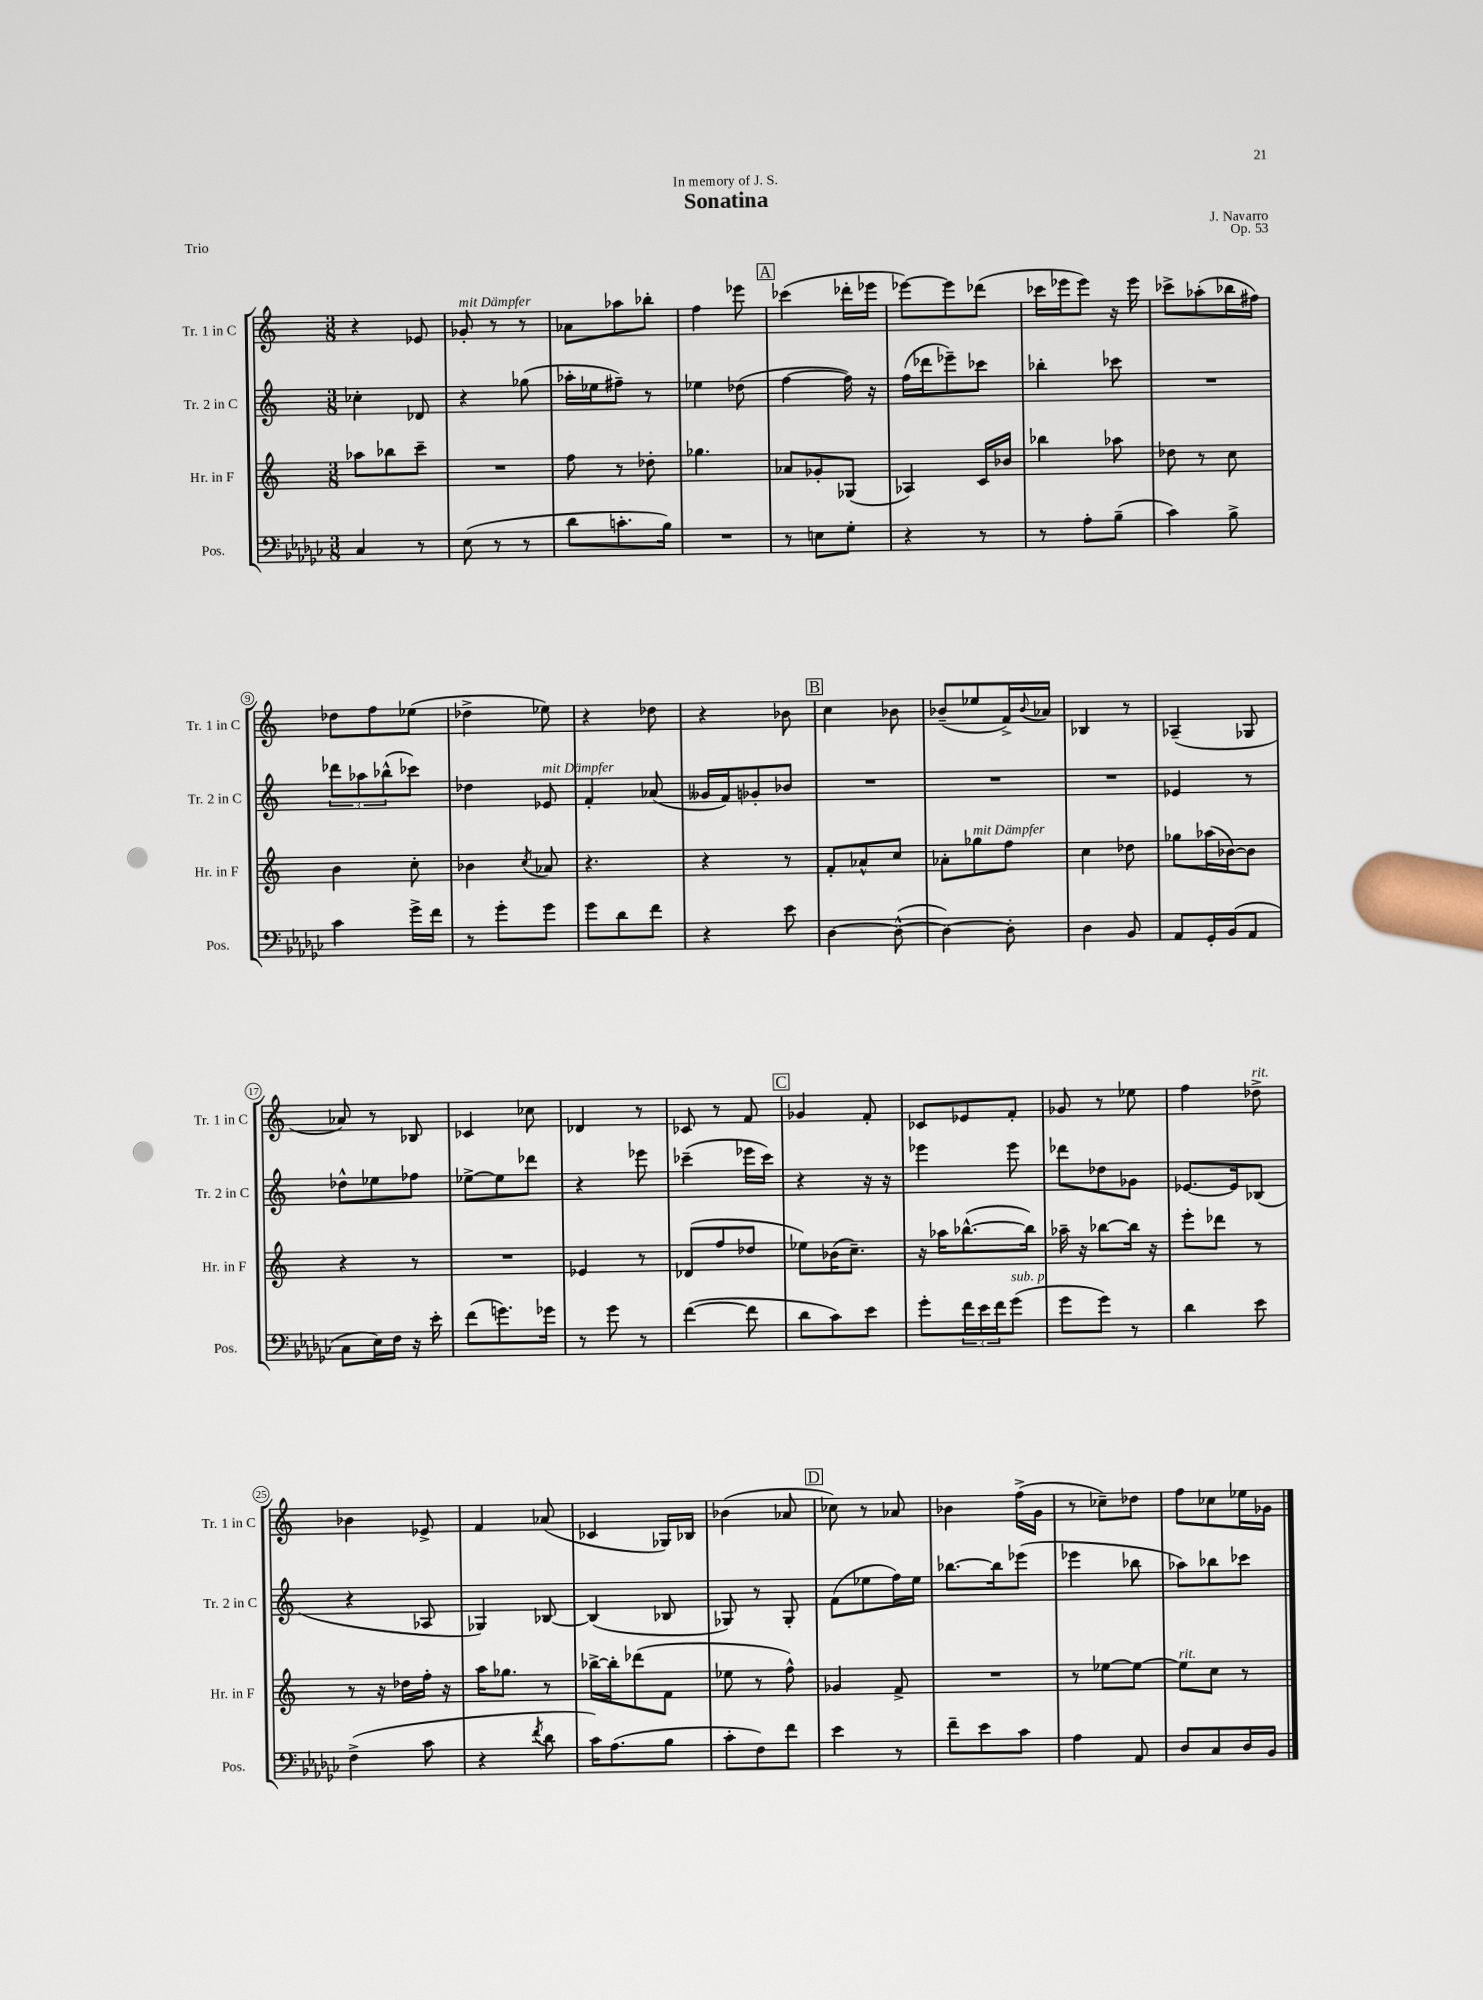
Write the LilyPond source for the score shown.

\header { title = "Sonatina" composer = "J. Navarro" dedication = "In memory of J. S." opus = "Op. 53" piece = "Trio" }
<<
\new StaffGroup <<
\new Staff = "s0" \with { instrumentName = "Tr. 1 in C" shortInstrumentName = "Tr. 1 in C" } {
    \clef treble \key c \major \numericTimeSignature \time 3/8
    r4 ees'8 |
    ges'8-.^\markup { \italic "mit Dämpfer" } r8 r8 |
    aes'8 aes''8 bes''8-. |
    f''4 ees'''8 |
    \mark \markup { \box "A" } ces'''4( des'''16-. ees'''16 |
    ees'''8~) ees'''8 des'''8( |
    ces'''16 ees'''16 ees'''8) r16 ees'''16 |
    ces'''8-> aes''8-.( bes''16 fis''16) |
    des''8 f''8 ees''8( |
    des''4-> ees''8) |
    r4 des''8 |
    r4 bes'8 |
    \mark \markup { \box "B" } c''4 bes'8 |
    bes'8--( ees''8 f'16->) \appoggiatura { bes'8 } aes'16 |
    bes4 r8 |
    aes4--( ges8 |
    aes'8) r8 bes8 |
    ces'4 ces''8 |
    des'4 r8 |
    ces'8 r8 f'8 |
    \mark \markup { \box "C" } ges'4 f'8-. |
    ces'8 ees'8 f'8-. |
    ges'8 r8 ees''8 |
    f''4 des''8->^\markup { \italic "rit." } |
    bes'4 ees'8-> |
    f'4 aes'8( |
    ces'4 ges16) bes16 |
    bes'4( aes'8 |
    \mark \markup { \box "D" } ces''8) r8 aes'8 |
    bes'4 f''16->( g'16 |
    r8 ces''8--) des''8 |
    f''8 ces''8 ees''16 ges'16 \bar "|." |
}
\new Staff = "s1" \with { instrumentName = "Tr. 2 in C" shortInstrumentName = "Tr. 2 in C" } {
    \clef treble \key c \major \numericTimeSignature \time 3/8
    ces''4-. des'8 |
    r4 ges''8( |
    aes''16-. ees''16 fis''8--) r8 |
    ees''4 des''8( |
    \mark \markup { \box "A" } f''4~ f''16) r16 |
    f''16( des'''16 ees'''8--) ces'''8 |
    bes''4-. ces'''8 |
    R4. |
    \tuplet 3/2 { des'''8 aes''8 bes''8-^( } ces'''8) |
    des''4 ees'8^\markup { \italic "mit Dämpfer" } |
    f'4-. aes'8( |
    geses'16 f'16) ges'8-. bes'8 |
    \mark \markup { \box "B" } R4. |
    R4. |
    R4. |
    ees'4 r8 |
    des''8-^ ees''8 fes''8 |
    ees''8~-> ees''8 des'''8 |
    r4 ees'''8 |
    ces'''4--( ees'''16 ces'''16) |
    \mark \markup { \box "C" } r4 r16 r16 |
    ees'''4 ees'''8 |
    des'''8 des''8 ges'8 |
    ees'8.~ ees'16 bes8( |
    r4 aes8 |
    ges4) bes8~ |
    bes4( bes8 |
    ges8) r8 ges8-. |
    \mark \markup { \box "D" } f'8( ees''8 f''16) ees''16 |
    bes''8.~ bes''16 ees'''8( |
    ees'''4 bes''8 |
    aes''8) bes''8 ces'''8 \bar "|." |
}
\new Staff = "s2" \with { instrumentName = "Hr. in F" shortInstrumentName = "Hr. in F" } {
    \clef treble \key c \major \numericTimeSignature \time 3/8
    aes''8 bes''8 c'''8-- |
    R4. |
    f''8 r8 des''8-. |
    ges''4. |
    \mark \markup { \box "A" } aes'8 ges'8-. ges8( |
    aes4) c'16 bes'16 |
    bes''4 aes''8 |
    des''8 r8 c''8 |
    b'4 c''8-. |
    bes'4 \acciaccatura { c''8 } aes'8 |
    r4. |
    r4 r8 |
    \mark \markup { \box "B" } f'8-. aes'8-^ c''8 |
    aes'8-. ges''8^\markup { \italic "mit Dämpfer" } f''8 |
    c''4 des''8 |
    ges''8 aes''16( bes'16~) bes'8 |
    r4 r8 |
    R4. |
    ees'4 r8 |
    des'8( f''8 des''8 |
    \mark \markup { \box "C" } ees''8) bes'16( c''8.--) |
    r16 aes''16 bes''8.~-^( bes''16) |
    aes''16-- r16 bes''8~ bes''16 r16 |
    e'''8-. des'''8 r8 |
    r8 r16 des''16 f''16-. r16 |
    a''16 ges''8. r8 |
    bes''16~-> bes''16-. des'''8( f'8 |
    ees''8 r8 f''8-^) |
    \mark \markup { \box "D" } ges'4 f'8-> |
    R4. |
    r8 ees''8~ ees''8~ |
    ees''8^\markup { \italic "rit." } c''8 r8 \bar "|." |
}
\new Staff = "s3" \with { instrumentName = "Pos." shortInstrumentName = "Pos." } {
    \clef bass \key ges \major \numericTimeSignature \time 3/8
    ces4 r8 |
    ees8( r8 r8 |
    des'8 c'8.-. bes16) |
    R4. |
    \mark \markup { \box "A" } r8 e8 ges8-. |
    r4 r8 |
    r8 aes8-. bes8--( |
    ces'4) bes8-> |
    ces'4 ges'16-> f'16 |
    r8 ges'8-. ges'8 |
    ges'8 des'8 f'8 |
    r4 ees'8 |
    \mark \markup { \box "B" } des4~ des8~-^( |
    des4~) des8-. |
    des4 bes,8 |
    aes,8 ges,16-. bes,16( aes,8 |
    ces8 ees16) f16 r16 ees'16-. |
    f'8( g'8.) ges'16 |
    r8 ges'8 r8 |
    f'4~( f'8 |
    \mark \markup { \box "C" } des'8 ces'8) ees'8 |
    ges'8-. \tuplet 3/2 { f'16 ees'16 f'16 } ges'8^\markup { \italic "sub. p" }( |
    ges'8 ges'8) r8 |
    des'4 ees'8 |
    f4->( ces'8 |
    r4 \acciaccatura { f'8 } des'8 |
    ces'16) aes8.( bes8 |
    ces'8-. f8) f'8 |
    \mark \markup { \box "D" } ees'4 r8 |
    f'8-- ees'8 ces'8 |
    aes4 aes,8 |
    des8 ces8 des16 bes,16 \bar "|." |
}
>>
>>
\layout { \context { \Score \override BarNumber.stencil = #(make-stencil-circler 0.1 0.3 ly:text-interface::print) } }
